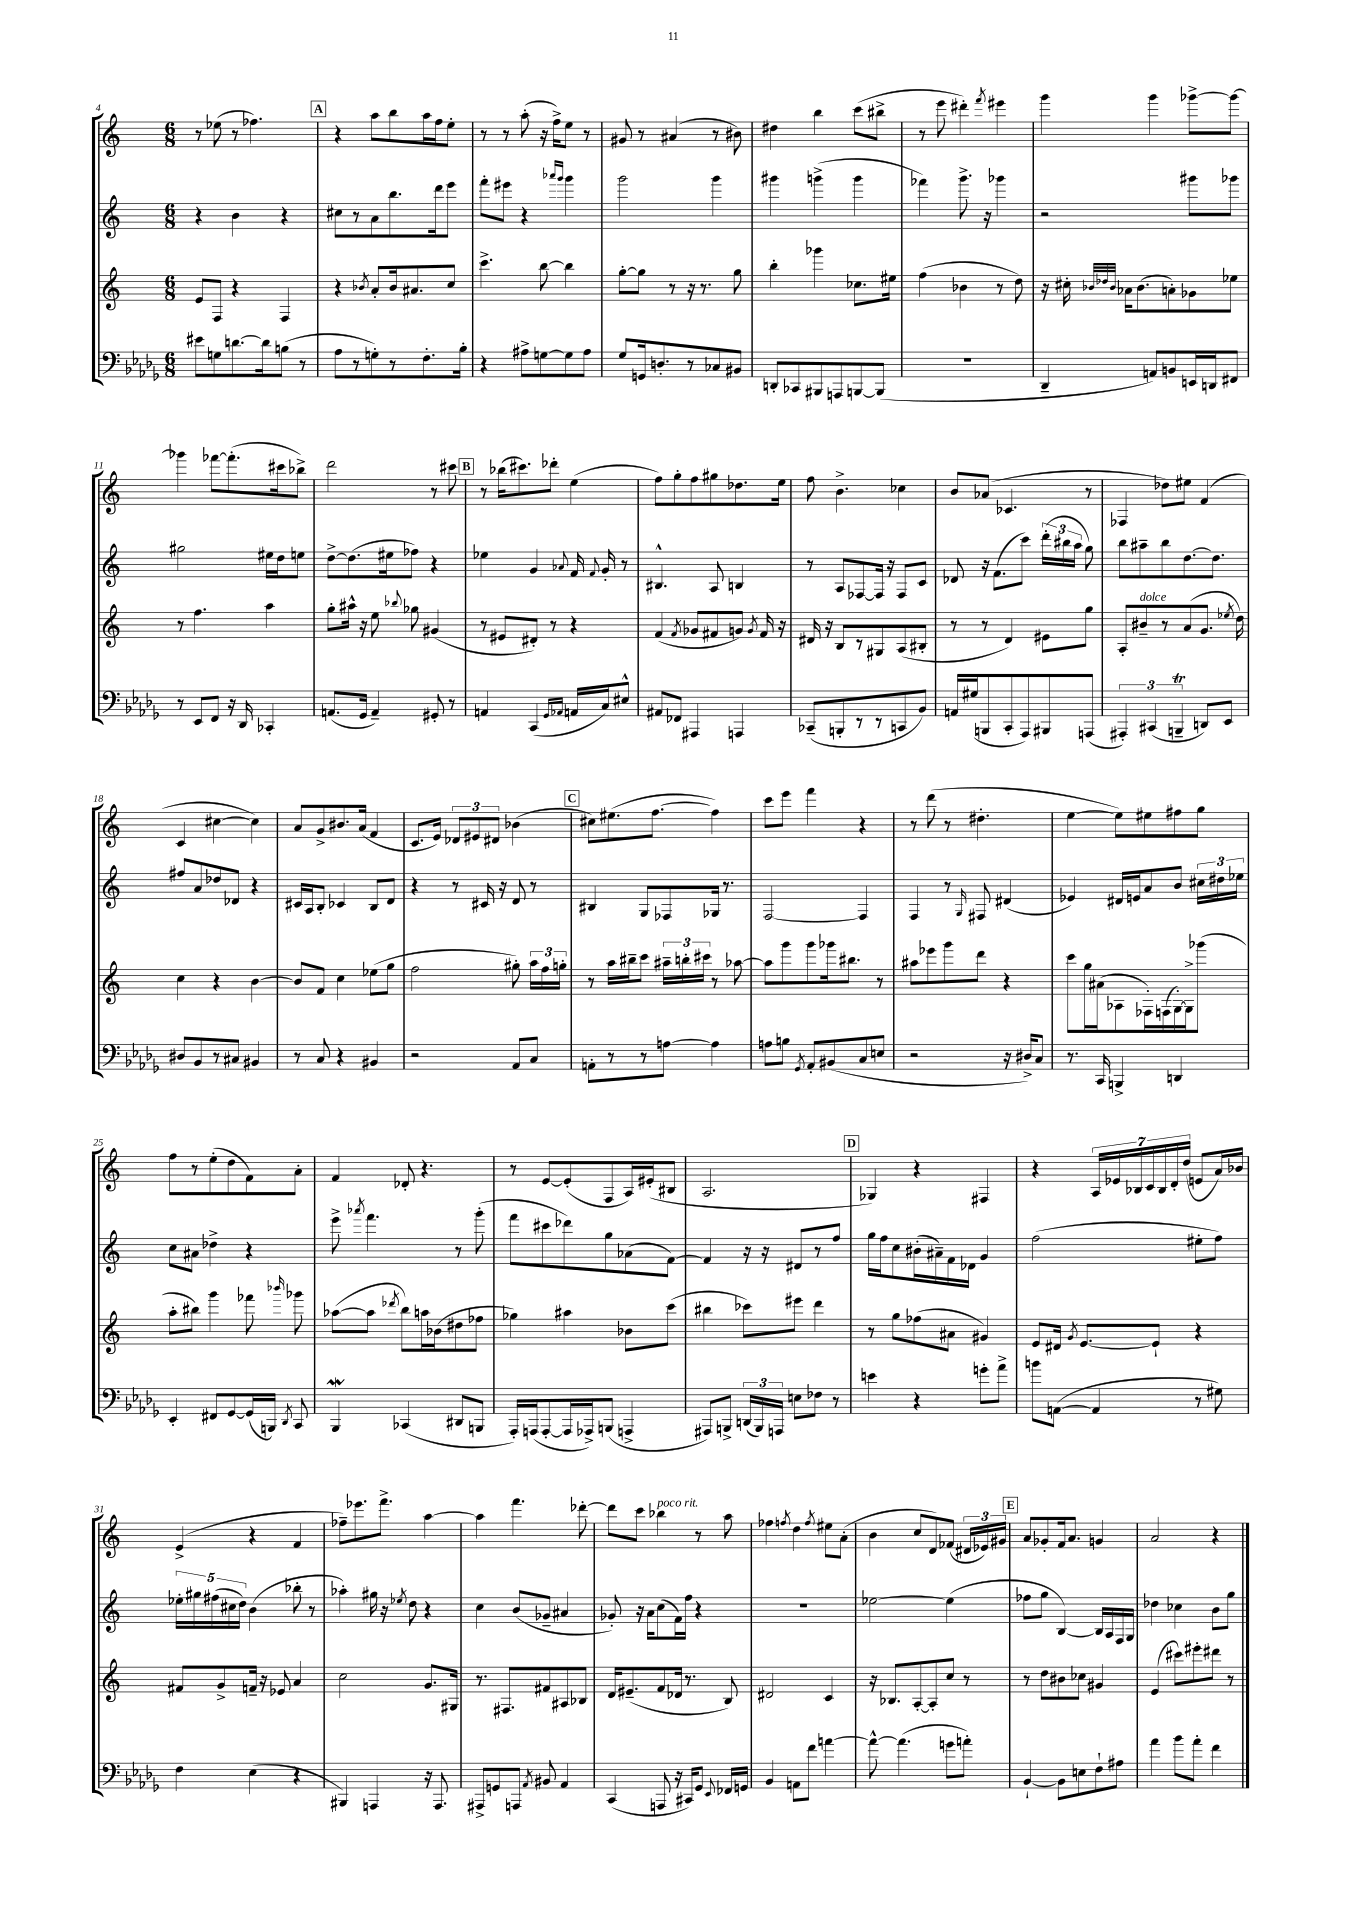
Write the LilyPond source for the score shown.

<<
\new StaffGroup <<
\new Staff = "s0" {
    \clef treble \key c \major \numericTimeSignature \time 6/8
    \autoBeamOff r8 ees''8( r8 fes''4.) |
    \mark \markup { \box "A" } r4 a''8[ b''8 a''16 f''16 e''8]-. |
    r8 r8 a''8-.( r16 f''16[->) e''8] r8 |
    gis'8 r8 ais'4( r8 bis'8) |
    dis''4 b''4 c'''8[( bis''8]-> |
    r8 e'''8 dis'''4-.) \acciaccatura { f'''8 } eis'''4 |
    g'''4 g'''4 ges'''8[~-> ges'''8]~ |
    ges'''4 fes'''8[~ fes'''8.-.( cis'''16 bes''8]->) |
    d'''2 r8 cis'''8 |
    \mark \markup { \box "B" } r8 bes''16[( cis'''8.) des'''8]-. e''4( |
    f''8[) g''8-. f''8 gis''8 des''8. e''16] |
    f''8 b'4.-> ces''4 |
    b'8[ aes'8]( ces'4. r8 |
    fes4 des''8[) eis''8] f'4( |
    c'4 cis''4~ cis''4) |
    a'8[ g'8-> bis'8. a'16]( f'4 |
    c'8.[ e'16]) \tuplet 3/2 { des'8[ eis'8 dis'8] } bes'4( |
    \mark \markup { \box "C" } cis''8[) eis''8.( f''8.]~ f''4) |
    c'''8[ e'''8] f'''4 r4 |
    r8 d'''8( r8 dis''4.-. |
    e''4~ e''8[) eis''8 fis''8 g''8] |
    f''8[ r8 e''8-.( d''8 f'8) a'8]-. |
    f'4 des'8-. r4. |
    r8 e'8[~ e'8-.( f8 a16) eis'16-.( bis8] |
    a2. |
    \mark \markup { \box "D" } ges4) r4 fis4 |
    r4 \tuplet 7/4 { a16[ ees'16 bes16 c'16 bes16 d'16-. d''16]( } e'8[ a'16) bes'16] |
    e'4->( r4 f'4 |
    fes''8[--) ees'''8. f'''8.]-> a''4~ |
    a''4 f'''4. des'''8~-. |
    des'''8[ c'''8] bes''4^\markup { \italic "poco rit." } r8 a''8 |
    fes''4 \acciaccatura { f''8 } d''4 \acciaccatura { f''8 } eis''8[ a'8]-.( |
    b'4 c''8[ d'8) fes'8]( \tuplet 3/2 { dis'16[ ees'16) gis'16] } |
    \mark \markup { \box "E" } a'8[ ges'8-. f'16 a'8.] g'4 |
    a'2 r4 \bar "|." |
}
\new Staff = "s1" {
    \clef treble \key c \major \numericTimeSignature \time 6/8
    \autoBeamOff r4 b'4 r4 |
    \mark \markup { \box "A" } cis''8[ r8 a'8 b''8. d'''16 e'''8] |
    f'''8[-. eis'''8] r4 \grace { aes'''16[ g'''16] } g'''4 |
    g'''2 g'''4 |
    gis'''4 g'''4->( g'''4 |
    fes'''4) g'''8.-> r16 ges'''4 |
    r2 gis'''8[ ges'''8] |
    gis''2 eis''16[ d''16 e''8] |
    d''8[~-> d''8.( eis''16 fes''8]) r4 |
    \mark \markup { \box "B" } ees''4 g'4 \appoggiatura { aes'8 } f'16 \appoggiatura { f'8 } g'16-. r8 |
    bis4.-^ a8 b4 |
    r8 a8[ fes8~ fes16] r16 fes8[ c'8] |
    des'8 r16 f'8.[( c'''8]) \tuplet 3/2 { d'''16[-.( bis''16 a''16] } g''8) |
    b''8[ ais''8-- b''8 d''8.~ d''8.] |
    fis''8[ a'8 des''8 des'8] r4 |
    cis'16[ a16 b8]-. ces'4 b8[ d'8] |
    r4 r8 cis'16 r16 d'8 r8 |
    \mark \markup { \box "C" } bis4 g8[ fes8 ges16] r8. |
    f2~ f4 |
    f4 r8 \grace { g16 } fis8 dis'4( |
    ees'4) dis'16[ e'16 a'8 b'8] \tuplet 3/2 { cis''16[ dis''16 ees''16] } |
    c''8[ ais'8] des''4-> r4 |
    e'''8-> \acciaccatura { aes'''8 } f'''4. r8 g'''8-.( |
    f'''8[ cis'''8 des'''8) g''8 aes'8( f'8]~) |
    f'4 r16 r16 dis'8[ r8 f''8] |
    \mark \markup { \box "D" } g''16[ f''16 c''8 bis'16-.( ais'16--) f'16 des'16] g'4 |
    f''2( eis''8[-. f''8]) |
    \tuplet 5/4 { ees''16[-. gis''16 fis''16( cis''16 d''16]) } b'4( bes''8-. r8 |
    aes''4-.) gis''16 r16 \acciaccatura { ees''8 } d''8 r4 |
    c''4 b'8[( ges'8]-- ais'4 |
    ges'8-.) r16 a'16[ c''8( f'16) f''16] r4 |
    R2. |
    ees''2~ ees''4( |
    \mark \markup { \box "E" } fes''8[ g''8] b4~) b16[ a16 f16 g16] |
    des''4 ces''4 b'8[ g''8] \bar "|." |
}
\new Staff = "s2" {
    \clef treble \key c \major \numericTimeSignature \time 6/8
    \autoBeamOff e'8[ f8] r4 f4 |
    \mark \markup { \box "A" } r4 \acciaccatura { bes'8 } a'8[-. bes'16 ais'8. c''8] |
    c'''4.-> b''8~ b''4 |
    g''8[~-. g''8] r8 r16 r8. g''8 |
    b''4-. ges'''4 ces''8.[ eis''16] |
    f''4( bes'4 r8 d''8) |
    r16 cis''16-. \grace { bes'32[ des''32 bes'32] } aes'16[ bes'8.( a'8-.) ges'8 ees''8] |
    r8 f''4. a''4 |
    g''8[-. ais''16]-^ r16 e''8 \appoggiatura { bes''8 } ges''8 gis'4( |
    \mark \markup { \box "B" } r8 eis'8[ dis'8]-.) r8 r4 |
    f'4( \acciaccatura { f'8 } ges'8[ fis'8 g'8]) \acciaccatura { g'8 } fis'16 r16 |
    dis'16 r16 b8[ r8 gis8 a8( bis8]-. |
    r8 r8 d'4) eis'8[ g''8] |
    a8[-. bis'8--^\markup { \italic "dolce" } r8 a'8( g'8.] \acciaccatura { ees''8 } d''16) |
    c''4 r4 b'4~ |
    b'8[ f'8] c''4 ees''8[( g''8] |
    f''2 gis''8-.) \tuplet 3/2 { a''16[ f''16 g''16]-. } |
    \mark \markup { \box "C" } r8 a''16[ bis''16-- c'''8] \tuplet 3/2 { ais''16[-- b''16-. cis'''16] } r8 aes''8~ |
    aes''8[ g'''8 g'''8 ges'''16 bis''8.] r8 |
    ais''8[ ees'''8 g'''8 d'''8] r4 |
    c'''8[ g''16 ais'16( aes8 fes16-.) f16( g16~-.) g16-> ges'''8]( |
    a''8[-. bis''8]) g'''4 fes'''8 \grace { bes'''16 } ges'''8 |
    aes''8[~( aes''8] \acciaccatura { des'''8 } b''8[) a''16 bes'16( dis''8 fes''8] |
    ges''4) ais''4 bes'8[ c'''8]( |
    bis''4 ces'''8[) eis'''8] d'''4 |
    \mark \markup { \box "D" } r8 g''8[ fes''8( ais'8] gis'4) |
    e'8[ dis'16] \acciaccatura { g'8 } e'8.[~ e'8]-! r4 |
    fis'8[ g'8-> f'16]-- r16 ees'8 a'4 |
    c''2 g'8.[ gis16] |
    r8. fis8.[ fis'8 ais8 bes8] |
    d'16[ eis'8.--( f'8 des'16] r8. b8) |
    dis'2 c'4 |
    r16 bes8.[ a8~-. a8-. c''8] r8 |
    \mark \markup { \box "E" } r8 d''8[ bis'8 ces''8] gis'4 |
    e'4( cis'''8[) eis'''8-. dis'''8] r8 \bar "|." |
}
\new Staff = "s3" {
    \clef bass \key des \major \numericTimeSignature \time 6/8
    \autoBeamOff eis'8[ g8 d'8.~ d'16 b8]( r8 |
    \mark \markup { \box "A" } aes8[ r8 g8-.) r8 f8.-. bes16]-. |
    r4 ais8[-> g8~ g8 ais8] |
    ges8[ g,16 d8.-. r8 ces8 bis,8] |
    d,8[-. ces,8 bis,,8 a,,8 b,,8~ b,,8]( |
    R2. |
    des,4-- a,8[) b,8 e,16 d,16 fis,8] |
    r8 ees,8[ f,8] r16 des,16 ces,4-. |
    a,8.[( ges,16] a,4--) gis,8-. r8 |
    \mark \markup { \box "B" } a,4 c,4( \grace { ges,16[ aes,16] } a,16[ c16) eis8]-^ |
    ais,8[ fes,8] ais,,4 a,,4 |
    ces,8[--( b,,8-. r8 r8 c,8 bes,8]) |
    a,16[ gis16( b,,8 c,8-. aes,,8) bis,,8 a,,8]( |
    \tuplet 3/2 { ais,,4-.) cis,4( b,,4--\trill } d,8[) ees,8] |
    dis8[ bes,8 r8 cis8] bis,4 |
    r8 c8 r4 bis,4 |
    r2 aes,8[ c8] |
    \mark \markup { \box "C" } a,8[-. r8 r8 a8]~ a4 |
    a8[ b8] \acciaccatura { ges,8 } aes,8[-. bis,8( c8 e8] |
    r2 r16 dis16[->) c8] |
    r8. c,16 b,,4-> d,4 |
    ees,4-. fis,8[ ges,8~ ges,16( b,,16]) \acciaccatura { des,8 } c,8 |
    bes,,4\mordent ces,4( dis,8[ b,,8] |
    aes,,16[-.) a,,16( a,,8~-. a,,16 aes,,16->) b,,8]( a,,4-> |
    ais,,8[) b,,8]-> \tuplet 3/2 { d,16[( b,,16) a,,16] } e8[ fes8] r8 |
    \mark \markup { \box "D" } e'4 r4 g'8[-. aes'8]-> |
    b'8[ a,8]~( a,4 r8 gis8) |
    f4 ees4( r4 |
    bis,,4) a,,4 r16 a,,8. |
    ais,,8[-> g,8 a,,8] \acciaccatura { aes,8 } bis,8 aes,4 |
    c,4( a,,8 r16 cis,16[) ges,8] \appoggiatura { ees,8 } fes,16[ g,16] |
    bes,4 a,8[ f'8] a'4~ |
    a'8~-^ a'4.( g'8[ a'8]-.) |
    \mark \markup { \box "E" } bes,4~-! bes,8[ e8 f8-! ais8] |
    aes'4 bes'8[ aes'8]-. f'4 \bar "|." |
}
>>
>>
\layout { \context { \Score currentBarNumber = #4 } }
